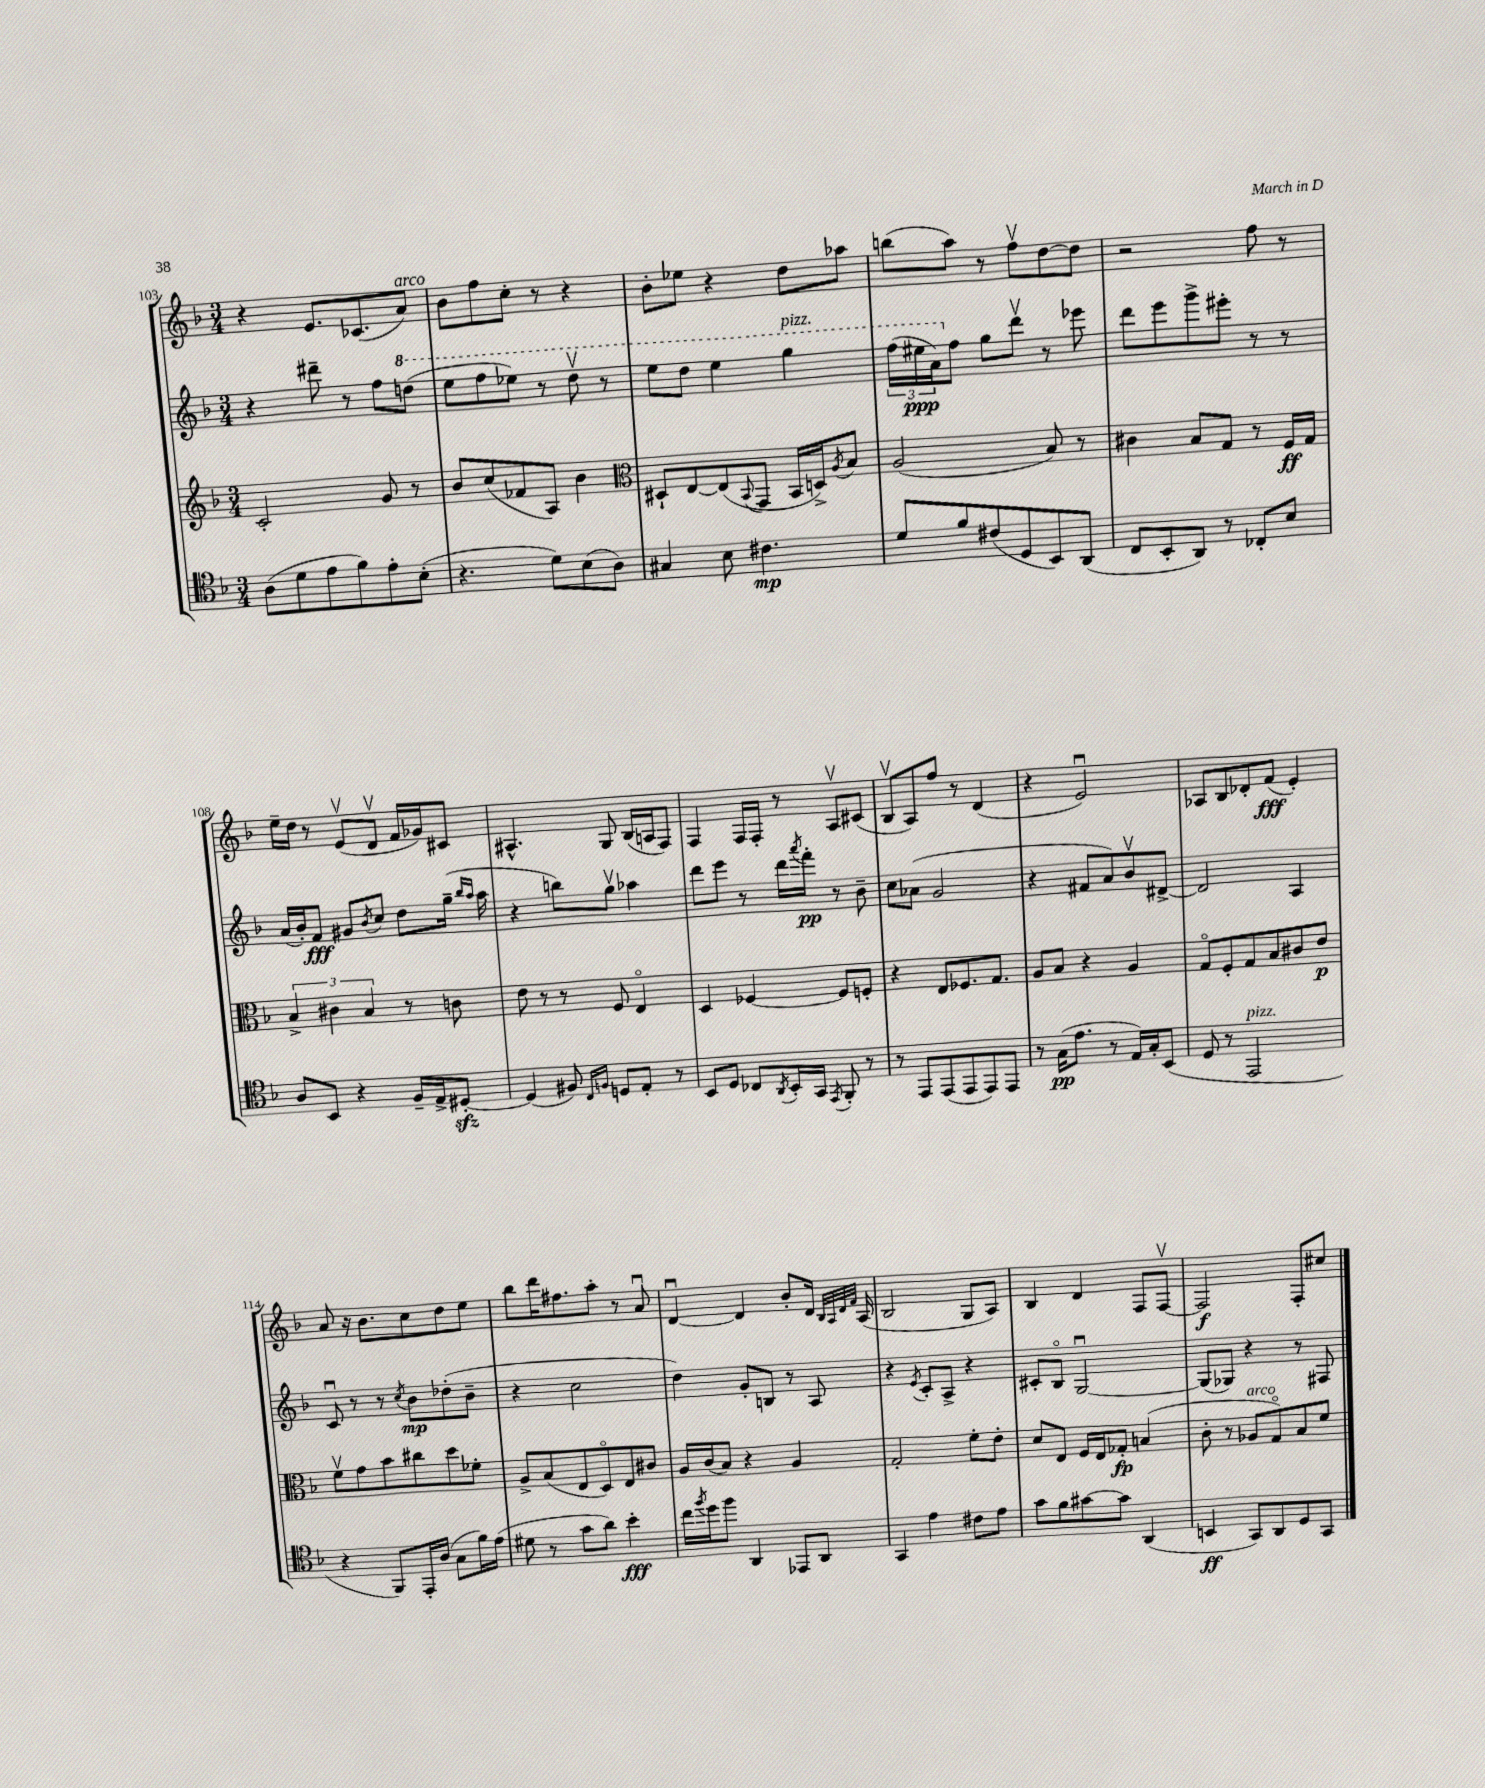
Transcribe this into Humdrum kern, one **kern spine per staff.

**kern	**dynam	**kern	**dynam	**kern	**dynam	**kern	**dynam
*part4	*part4	*part3	*part3	*part2	*part2	*part1	*part1
*staff4	*staff4	*staff3	*staff3	*staff2	*staff2	*staff1	*staff1
*clefC4	*	*clefG2	*	*clefG2	*	*clefG2	*
*k[b-]	*	*k[b-]	*	*k[b-]	*	*k[b-]	*
*M3/4	*	*M3/4	*	*M3/4	*	*M3/4	*
=103	=103	=103	=103	=103	=103	=103	=103
(8A\L	.	2c'/	.	4r	.	4r	.
8d\	.	.	.	.	.	.	.
8e\	.	.	.	8ddd#X~\	.	8.e/L	.
8f\)	.	.	.	8r	.	.	.
.	.	.	.	.	.	(8.c-X/	.
8e'\	.	8g/	.	8ff\L	.	.	.
*	*	*	*	*8va	*	*	*
!	!	!	!	!	!	!LO:TX:a:i:t=arco	!
(8B-'\J	.	8r	.	(8dddn\J	.	8a/J)	.
=104	=104	=104	=104	=104	=104	=104	=104
4.r	.	8b-/L	.	8eee\L	.	8b-\L	.
.	.	(8cc/	.	8fff\	.	8ff\	.
.	.	8f-X/	.	8eee-X\J)	.	8cc'\J	.
8d\L)	.	8A/J)	.	8r	.	8r	.
(8B-\	.	4b-\	.	8dddv\	.	4r	.
8A\J)	.	.	.	8r	.	.	.
=105	=105	=105	=105	=105	=105	=105	=105
*	*	*clefC3	*	*	*	*	*
4G#X/	.	8D#X`/L	.	8eee\L	.	8b-'\L	.
.	.	[8E/	.	8ddd\J	.	8ee-X\J	.
8B-\	.	(8E/]	.	4eee\	.	4r	.
.	.	8qqBB-/	.	.	.	.	.
4.c#X\	mp	8GG/J	.	.	.	.	.
!	!	!	!	!LO:TX:a:i:t=pizz.	!	!	!
.	.	16BB-/LL	.	4ggg\	.	8dd\L	.
.	.	16Dn^/J)	.	.	.	.	.
.	.	8qA/	.	.	.	.	.
.	.	8B-/J	.	.	.	8aa-X\J	.
=106	=106	=106	=106	=106	=106	=106	=106
8d/L	.	(2A/	.	(24fff\LL	.	(8bbn\L	.
.	.	.	.	24eee#X\	ppp	.	.
.	.	.	.	24aa\J)	.	.	.
*	*	*	*	*X8va	*	*	*
8f/	.	.	.	8ff\J	.	8aa\J)	.
(8c#X/	.	.	.	8gg\L	.	8r	.
8D/	.	.	.	8dddv\J	.	8ffv\L	.
8BB-/)	.	8B-/)	.	8r	.	[8dd\	.
(8AA/J	.	8r	.	8eee-X\	.	8dd\J]	.
=107	=107	=107	=107	=107	=107	=107	=107
8C/L	.	4c#X\	.	8ddd\L	.	2r	.
8BB-'/	.	.	.	8eee\	.	.	.
8AA/J)	.	8B-/L	.	8ggg^\	.	.	.
8r	.	8G/J	.	8eee#X'\J	.	.	.
8C-X'/L	.	8r	.	8r	.	8ff\	.
8B-/J	.	16F/LL	ff	8r	.	8r	.
.	.	16G/JJ	.	.	.	.	.
!!LO:LB:g=z
=108	=108	=108	=108	=108	=108	=108	=108
8A/L	.	6B-^/	.	(16a/LL	.	16ee~\LL	.
.	.	.	.	16b-'/J)	.	16dd\JJ	.
8BB-/J	.	.	.	8f/J	fff	8r	.
.	.	6c#X\	.	.	.	.	.
4r	.	.	.	8g#X/L	.	(8ev/L	.
.	.	6B-/	.	.	.	.	.
.	.	.	.	8qb-/	.	.	.
.	.	.	.	8cc/J	.	8dv/J	.
16F~/LL	.	8r	.	8dd\L	.	16f/LL	.
16E^/J	.	.	.	.	.	16g-X/J)	.
[8D#Xzz'/J	.	8cn\	.	(16gg~\Jk	.	8c#X/J	.
.	.	.	.	16qqbb-/LL	.	.	.
.	.	.	.	16qqaa/JJ	.	.	.
.	.	.	.	16aa\	.	.	.
=109	=109	=109	=109	=109	=109	=109	=109
(4D#/]	.	8e\	.	4r	.	4.A#X^^/	.
.	.	8r	.	.	.	.	.
8F#X/)	.	8r	.	8bbn\L)	.	.	.
16qqC/LL	.	.	.	.	.	.	.
16qqFn/JJ	.	.	.	.	.	.	.
8Dn/L	.	8F/	.	8ggv\J	.	8G/	.
8E'/J	.	4E/	.	4aa-X\	.	(16B-/LL	.
.	.	.	.	.	.	16An/J	.
8r	.	.	.	.	.	8F/J)	.
=110	=110	=110	=110	=110	=110	=110	=110
8BB-/L	.	4D/	.	8ddd\L	.	4F/	.
8D/J	.	.	.	8eee\J	.	.	.
8C-X/L	.	[4F-X/	.	8r	.	16F/LL	.
.	.	.	.	.	.	16F'/JJ	.
8qAA/	.	.	.	.	.	.	.
16BB-'/L	.	.	.	16ddd\LL	.	8r	.
.	.	.	.	8qaaa/	.	.	.
16GG/JJ	.	.	.	16fff'\JJ	pp	.	.
8qEE/	.	.	.	.	.	.	.
8FF'/	.	8F-/L]	.	8r	.	8Av/L	.
8r	.	8Fn'/J	.	8b-~\	.	(8c#X/J	.
=111	=111	=111	=111	=111	=111	=111	=111
8r	.	4r	.	8cc\L	.	8B-v/L	.
8EE/L	.	.	.	(8a-X\J	.	8A/)	.
(8EE/	.	8E/L	.	2g/	.	8ff/J	.
8EE/	.	8.F-X/	.	.	.	8r	.
8EE/)	.	.	.	.	.	(4d/	.
.	.	8.G/J	.	.	.	.	.
8EE/J	.	.	.	.	.	.	.
=112	=112	=112	=112	=112	=112	=112	=112
8r	.	8A/L	.	4r	.	4r	.
(16G\KL	pp	8B-/J	.	.	.	.	.
8.e\J	.	.	.	.	.	.	.
.	.	4r	.	8f#X/L	.	2eu/)	.
8r	.	.	.	8a/)	.	.	.
16E/LL)	.	4A/	.	8b-v/	.	.	.
16G'/J	.	.	.	.	.	.	.
(8BB-/J	.	.	.	[8d#X^/J	.	.	.
=113	=113	=113	=113	=113	=113	=113	=113
8D/	.	8G/L	.	2d#/]	.	8A-X/L	.
8r	.	8F'/	.	.	.	8B-/	.
!LO:TX:a:i:t=pizz.	!	!	!	!	!	!	!
2EE/	.	8G/	.	.	.	8d-X'/	.
.	.	8B-/	.	.	.	(8f/J	fff
.	.	8c#X/	.	4A/	.	4e'/)	.
.	.	8e/J	p	.	.	.	.
!!LO:LB:g=z
=114	=114	=114	=114	=114	=114	=114	=114
4r	.	8fv\L	.	8cu/	.	8a/	.
.	.	8g\	.	8r	.	16r	.
.	.	.	.	.	.	8.b-\L	.
8FF/L)	.	8b-\	.	8r	.	.	.
.	.	.	.	8qcc/	.	.	.
16EE'/L	.	8cc#X\	.	8b-\L	mp	8cc\	.
(16A/JJ	.	.	.	.	.	.	.
8G\L	.	8dd\	.	(8dd-X'\	.	8dd\	.
16f\L)	.	8f-X'\J	.	8b-~\J	.	8ee\J	.
(16e\JJ	.	.	.	.	.	.	.
=115	=115	=115	=115	=115	=115	=115	=115
8d#X\	.	8A^/L	.	4r	.	8bb-\L	.
8r	.	(8B-/	.	.	.	16ddd\K	.
.	.	.	.	.	.	8.ff#X\	.
8g\L	.	8E/	.	2cc\	.	.	.
8a\J)	.	8D/)	.	.	.	8aa'\J	.
4b-'\	fff	8E/	.	.	.	8r	.
.	.	8c#X/J	.	.	.	8au/	.
=116	=116	=116	=116	=116	=116	=116	=116
16cc\LL	.	16A/LL	.	4dd\)	.	[4du/	.
8qff/	.	.	.	.	.	.	.
16dd\J	.	(16c/J	.	.	.	.	.
8ff\J	.	8B-/J)	.	.	.	.	.
4AA/	.	4r	.	8g'/L	.	4d/]	.
.	.	.	.	8Bn/J	.	.	.
8EE-X/L	.	4A/	.	8r	.	8b-'/L	.
8AA/J	.	.	.	8A/	.	16d/Jk	.
.	.	.	.	.	.	32qqB-/LLL	.
.	.	.	.	.	.	32qqA/	.
.	.	.	.	.	.	32qqd/	.
.	.	.	.	.	.	32qqf/JJJ	.
.	.	.	.	.	.	(16A/	.
=117	=117	=117	=117	=117	=117	=117	=117
4GG/	.	2G'/	.	4r	.	2B-/	.
.	.	.	.	8qe/	.	.	.
4e\	.	.	.	8c'/L	.	.	.
.	.	.	.	8A^/J	.	.	.
8c#X\L	.	8f'\L	.	4r	.	8G/L	.
8e\J	.	8e'\J	.	.	.	8A/J)	.
=118	=118	=118	=118	=118	=118	=118	=118
8g\L	.	8d/L	.	8c#X'/L	.	4B-/	.
8f\	.	8E/J	.	8B-/J	.	.	.
[8g#X\	.	16F/LL	.	[2Gu/	.	4d/	.
.	.	16E/J	.	.	.	.	.
8g#\J]	.	8G-X'/J	fp	.	.	.	.
(4AA/	.	(4Bn/	.	.	.	8F/L	.
.	.	.	.	.	.	[8Fv/J	.
=119	=119	=119	=119	=119	=119	=119	=119
4BBn/	ff	8c'\	.	(8G/L]	.	2F/]	f
.	.	8r	.	8G-X/J)	.	.	.
!	!	!LO:TX:a:i:t=arco	!	!	!	!	!
8GG/L)	.	8A-X/L	.	4r	.	.	.
8AA/	.	8G/)	.	.	.	.	.
8D/	.	8B-/	.	8r	.	8F'/L	.
8GG/J	.	8f/J	.	8F#X/	.	8cc#X/J	.
==	==	==	==	==	==	==	==
*-	*-	*-	*-	*-	*-	*-	*-
